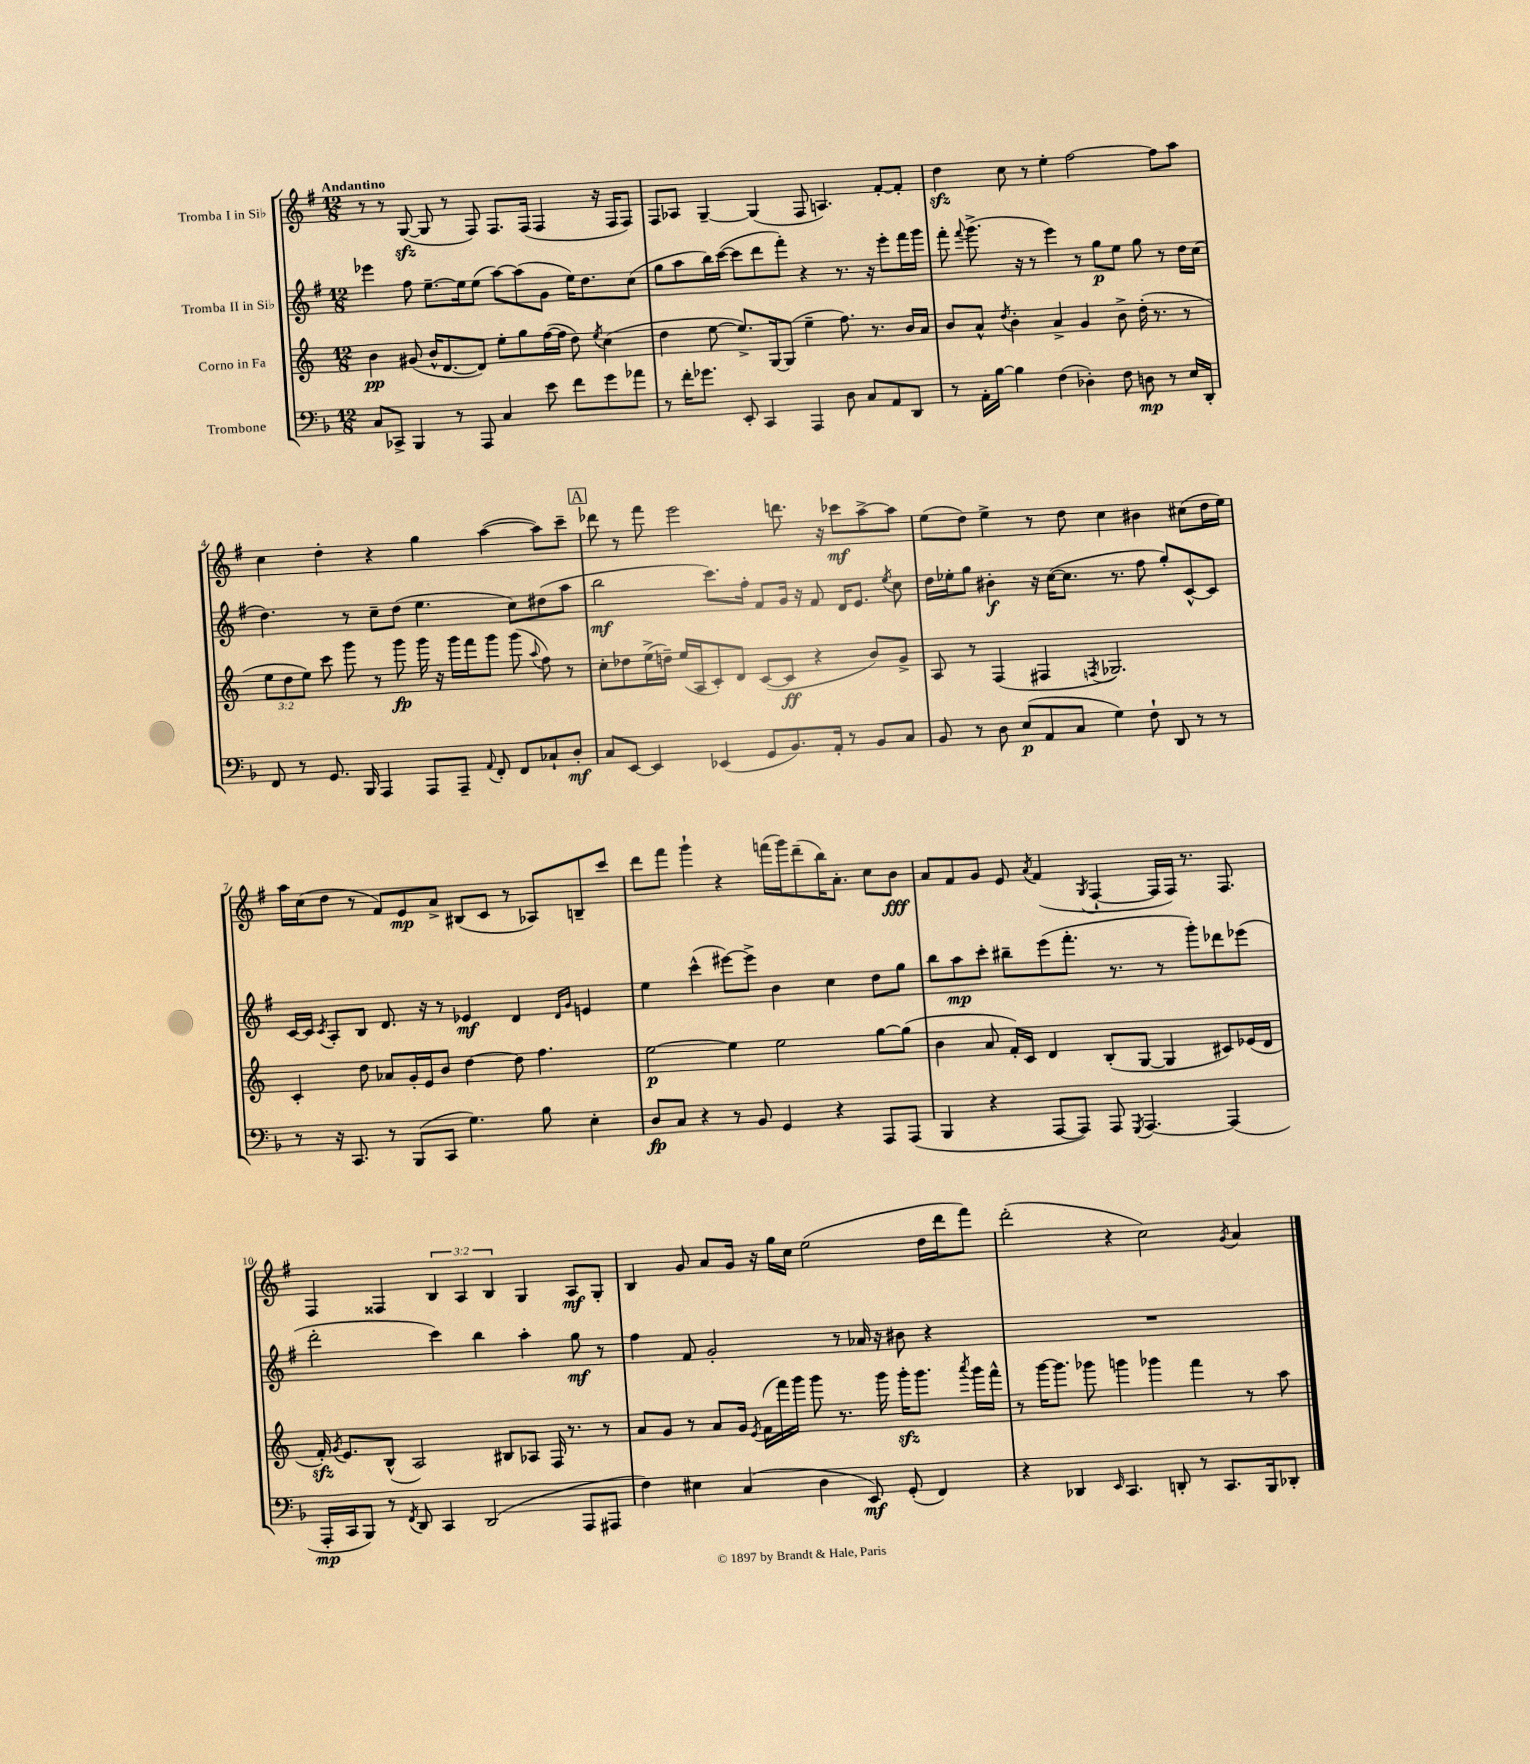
<<
\new StaffGroup <<
\new Staff = "s0" \with { instrumentName = "Tromba I in Sib" } {
    \clef treble \key g \major \numericTimeSignature \time 12/8 \override Staff.TupletNumber.text = #tuplet-number::calc-fraction-text \tempo "Andantino"
    \autoBeamOff r8 r8 g8~\sfz( g8 r8 fis8) fis8.[ fis16]( fis4 r16 fis16[ fis8]) |
    fis8[ aes8] g4~-- g4( fis8 a4.) fis'8[~-. fis'8]-. |
    d''4\sfz c''8 r8 e''4-. fis''2~ fis''8[ a''8] |
    c''4 d''4-. r4 g''4 a''4~( a''8[) c'''8]-- |
    \mark \markup { \box "A" } des'''8 r8 fis'''8 e'''2 d'''8. r16 ces'''8[\mf a''8~-> a''8] |
    e''8[( d''8]) e''4-> r8 d''8 c''4 bis'4 cis''8[( d''16 e''16]) |
    a''16[ c''16( d''8] r8 fis'8[) e'8\mp a'8]-> bis8[( c'8] r8 aes8[) b8-- c'''8] |
    d'''8[ fis'''8] g'''4-! r4 f'''16[( g'''16) d'''8--( b''16) a'8.]-. c''8[ b'8]\fff |
    a'8[ fis'8 g'8] e'8 \acciaccatura { a'8 } fis'4( \acciaccatura { g8 } fis4~-! fis16[ fis16]) r8. fis8. |
    fis4 fisis4 \tuplet 3/2 { b4 a4 b4 } g4 a8[\mf g8]-. |
    b4 g'8 a'8[ g'16] r16 g''16[ c''16] e''2( d''16[ d'''16 fis'''8]) |
    d'''2-.( r4 c''2) \acciaccatura { g'8 } a'4 \bar "|." |
}
\new Staff = "s1" \with { instrumentName = "Tromba II in Sib" } {
    \clef treble \key g \major \numericTimeSignature \time 12/8
    \autoBeamOff ees'''4 fis''8 e''8.[~-- e''16 e''8]( a''8[~) a''8( g'8] e''16[) d''8. c''8]( |
    g''8[ a''8 b''16) c'''16]~( c'''8[ d'''8 fis'''8]-.) r4 r8. r16 e'''8[-. fis'''16 g'''16] |
    fis'''8-. \appoggiatura { fis'''8 } g'''8.->( r16 r8 e'''4) r8 g''8[\p e''8] g''8 r8 d''16[ c''16]( |
    d''4.) r8 c''8[-- d''8]( e''4. c''8[) dis''8( a''8] |
    \mark \markup { \box "A" } b''2\mf c'''8.[) fis''16]-. fis'8[ g'16] r16 fis'8 d'16[ e'8.] \acciaccatura { e''8 } c''8 |
    d''16[ ees''16-. g''8] bis'4-.\f r16 c''16[~( c''8.] r8. fis''8 g''8[-.) c'8~-^ c'8] |
    c'16[~ c'16] \acciaccatura { c'8 } a8[-. b8] d'8. r16 r8 ees'4\mf d'4 \grace { d'16[ g'16] } e'4 |
    e''4 c'''4-^( eis'''8[~) eis'''8]-> b'4 c''4 d''8[ g''8] |
    b''8[ a''8\mp c'''8]-. bis''8[-- e'''8( fis'''8.]-. r8. r8 g'''8[-.) des'''8 ees'''8]( |
    d'''2-. c'''4) b''4 a''4-. g''8\mf r8 |
    fis''4 fis'8 g'2-. r8 aes'16 r16 bis'8 r4 |
    R1. \bar "|." |
}
\new Staff = "s2" \with { instrumentName = "Corno in Fa" } {
    \clef treble \key c \major \numericTimeSignature \time 12/8 \override Staff.TupletNumber.text = #tuplet-number::calc-fraction-text
    \autoBeamOff b'4\pp gis'8( b'16[-^ d'8.~ d'8]) e''8[-. g''8 f''16~( f''16] d''8) \acciaccatura { e''8 } c''4( |
    d''4 e''8~ e''8.[->) g16~ g8]( e''4-- f''8.) r8. b'16[ a'16] |
    b'8[ a'8]-^ \acciaccatura { d''8 } b'4-. a'4-> g'4 b'8-> d''16-.( r8. r8 |
    \tuplet 3/2 { e''8[ d''8 e''8]) } c'''8 g'''8 r8 g'''8\fp g'''16 r16 g'''16[ f'''16 g'''8] g'''8( \appoggiatura { a''8 } f''8) r8 |
    \mark \markup { \box "A" } c''8[-. des''8 e''16->( d''16]--) e''16[( a16 c'8-.) d'8] c'8[~( c'8]\ff r4 b'8[) g'8]-> |
    a8 r8 f4( fis4 \acciaccatura { f8 } ges2.) |
    c'4-. d''8 aes'8[ g'16-. e'16 b'8] d''4~ d''8 f''4. |
    e''2~\p e''4 e''2 g''8[~ g''8]( |
    b'4 a'8 f'16[-.) c'16] d'4 b8[-.( g8]~ g4 cis'8[) ees'16( d'16] |
    f'16-.\sfz) \acciaccatura { g'8 } e'8.[ b8]-^( a2) bis8[ aes8] f16 r8. r8 |
    a'8[ g'8] r8 a'8[ g'16] \acciaccatura { e'8 } f'16[( f'''16) g'''16] g'''8 r8. g'''16 g'''16[-.\sfz g'''8.] \acciaccatura { a'''8 } g'''16[ f'''16]-^ |
    r8 g'''16[~ g'''8.] ges'''8 g'''4 ges'''4 f'''4 r8 a''8 \bar "|." |
}
\new Staff = "s3" \with { instrumentName = "Trombone" } {
    \clef bass \key f \major \numericTimeSignature \time 12/8
    \autoBeamOff c8[ ces,8]-> bes,,4 r8 a,,8 c4 e'8 f'8[ g'8 aes'8] |
    r8 f'16[-. ges'8.] e,8-. c,4 a,,4 d8 c8[ a,8 d,8] |
    r8 a,16[-. bes16]~ bes4 f4( des4-.) f8 d8\mp r8 e16[ d,16]-. |
    f,8 r8 g,8. bes,,16 a,,4 a,,8[ a,,8]-- \appoggiatura { a,8 } f,8-. f,8[ ces8-! d8]-.\mf |
    \mark \markup { \box "A" } c8[ e,8]~ e,4 ees,4( g,8[ bes,8.) a,16]-. r8 bes,8[ c8] |
    bes,8 r8 d8 e8[\p( a,8 c8] g4) f8-! d,8 r8 r8 |
    r8 r16 c,8. r8 bes,,8[( c,8] g4.) bes8 e4-. |
    d8[\fp c8] r4 r8 bes,8 g,4 r4 a,,8[ a,,8]( |
    bes,,4 r4 a,,8[~ a,,8]) a,,8 \acciaccatura { g,,8 } a,,4.~ a,,4( |
    a,,16[-.\mp c,16 bes,,8]) r8 \acciaccatura { f,8 } d,8 c,4 d,2( a,,8[ ais,,8] |
    f4) eis4 c4( d4 e,8\mf) g,8-.( f,4) |
    r4 des,4 \grace { e,16 } c,4. d,8-. r8 c,8.[ bes,,16 des,8]-. \bar "|." |
}
>>
>>
